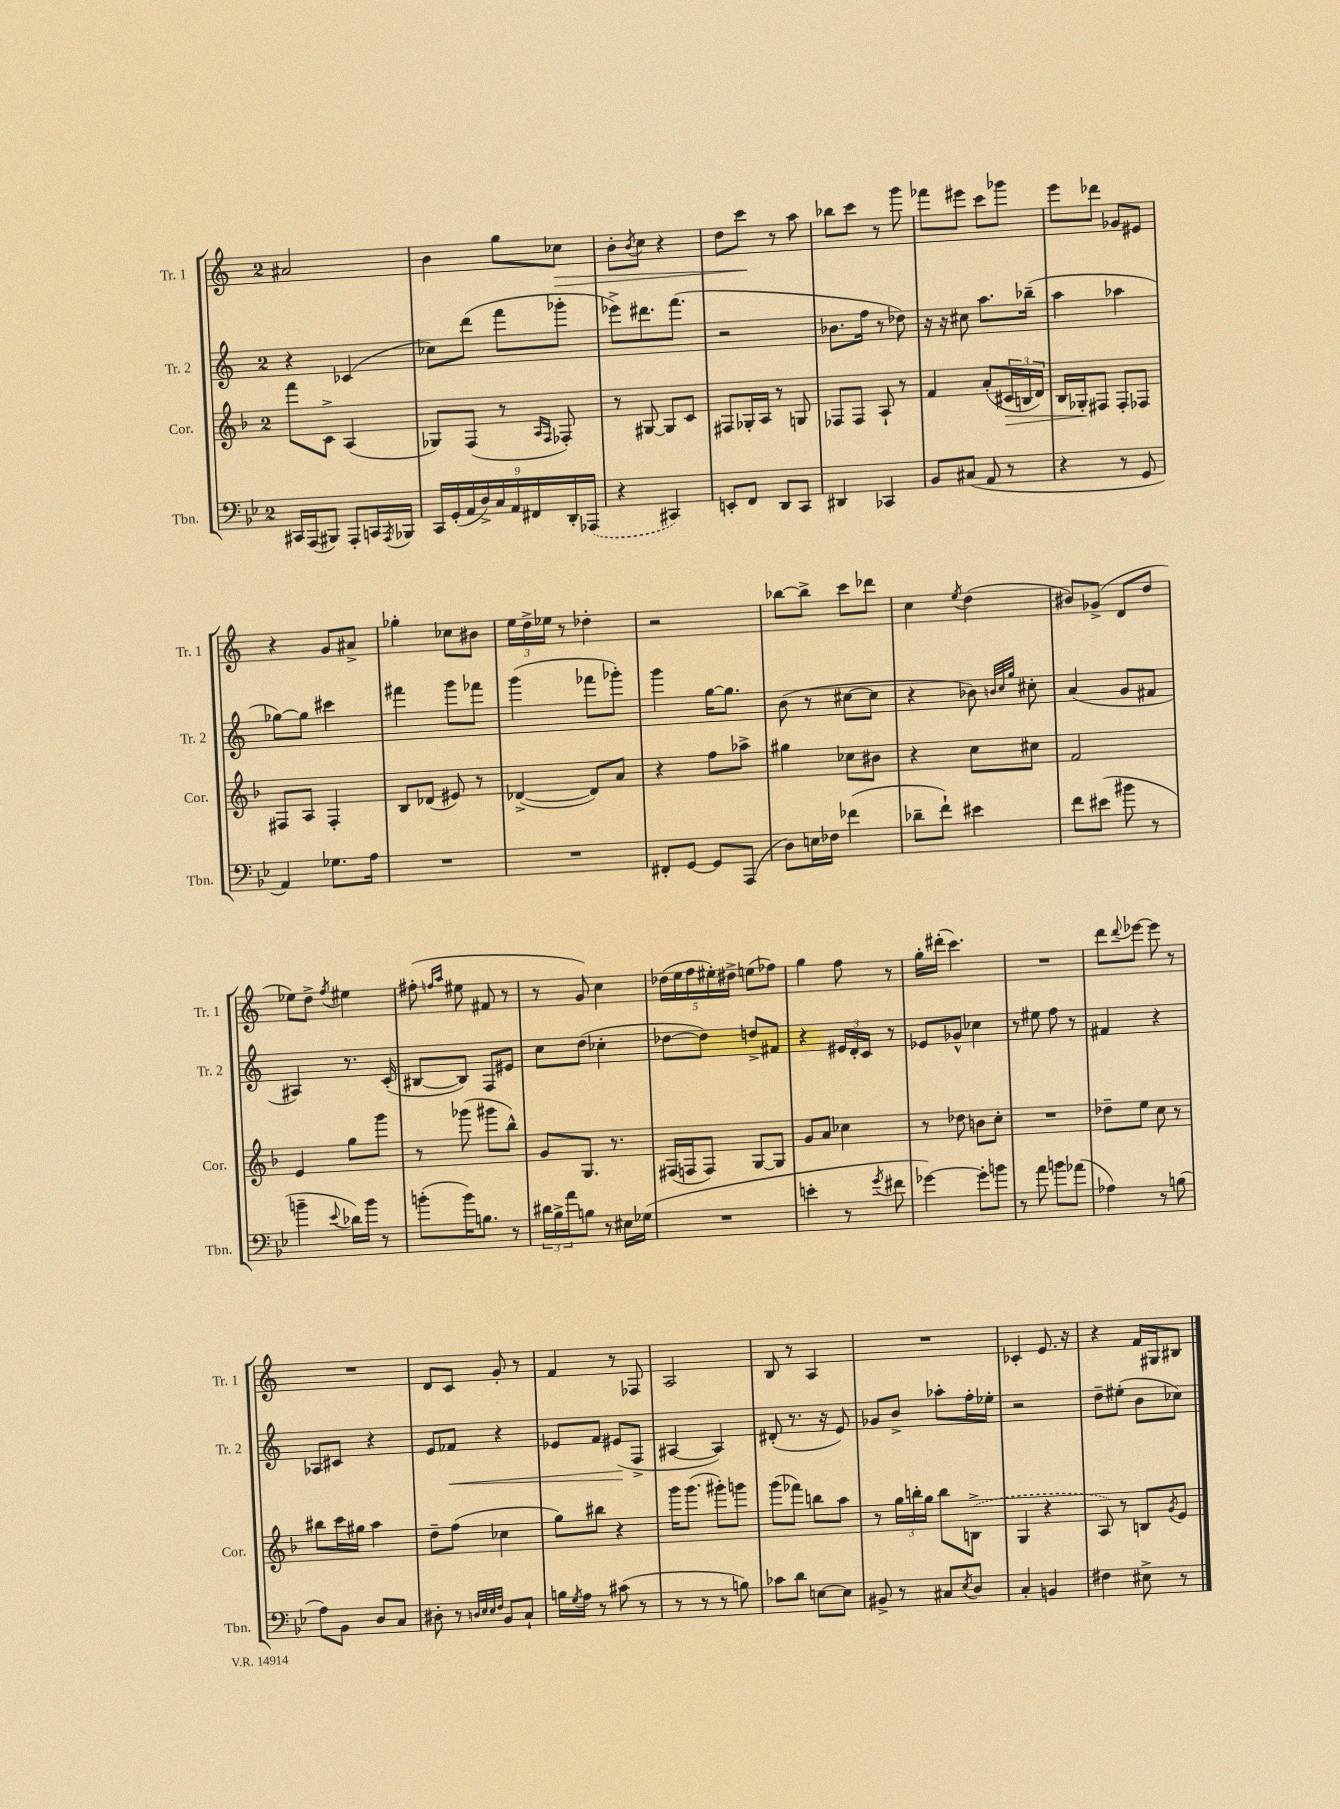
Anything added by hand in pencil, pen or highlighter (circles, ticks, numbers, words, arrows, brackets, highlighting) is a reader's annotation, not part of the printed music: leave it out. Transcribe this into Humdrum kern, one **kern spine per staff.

**kern	**kern	**dynam	**kern	**dynam	**kern	**dynam
*part4	*part3	*part3	*part2	*part2	*part1	*part1
*staff4	*staff3	*staff3	*staff2	*staff2	*staff1	*staff1
*I"Tbn.	*I"Cor.	*	*I"Tr. 2	*	*I"Tr. 1	*
*I'Tbn.	*I'Cor.	*	*I'Tr. 2	*	*I'Tr. 1	*
*clefF4	*clefG2	*	*clefG2	*	*clefG2	*
*k[b-e-]	*k[b-]	*	*k[]	*	*k[]	*
*M2/4	*M2/4	*	*M2/4	*	*M2/4	*
=68	=68	=68	=68	=68	=68	=68
16CC#X/LL	8fff\L	.	4r	.	2a#X/	.
(16AAA/J	.	.	.	.	.	.
8BBB#X/J)	8c^\J	.	.	.	.	.
8AAA'/L	(4A/	.	(4c-X/	.	.	.
16CCn/L	.	.	.	.	.	.
8qAAA/	.	.	.	.	.	.
16BBB-X/JJ	.	.	.	.	.	.
=69	=69	=69	=69	=69	=69	=69
18CC/LL	8G-X/L)	.	8cc-X\L)	.	4b\	.
(18GG'/	.	.	.	.	.	.
18AA/	.	.	.	.	.	.
.	(8F/J	.	(8ddd\J	.	.	.
18D^/)	.	.	.	.	.	.
18C/	.	.	.	.	.	.
.	8r	.	8fff\L	.	8gg\L	.
18AA/	.	.	.	.	.	.
18FF#X/	.	.	.	.	.	.
.	16qqA/LL	.	.	.	.	.
.	16qqF/JJ	.	.	.	.	.
!	!	!	!	!	!	!LO:HP:b
.	8F-X'/)	.	8ggg-X'\J	.	8cc-X\J	>
18DD'/	.	.	.	.	.	.
(18AAA-X/JJ	.	.	.	.	.	.
=70	=70	=70	=70	=70	=70	=70
4r	8r	.	8eee-X^\L)	.	8b'\L	.
.	.	.	.	.	8qb/	.
.	[8G#X/	.	8.ddd#X\	.	8cc\J	.
4CC#X/)	8G#/L]	.	.	.	4r	.
.	.	.	(8.fff\J	.	.	.
.	8c/J	.	.	.	.	.
=71	=71	=71	=71	=71	=71	=71
8EEn'/L	8F#X/L	.	2r	.	8dd\L	.
8FF/J	16G-X'/L	.	.	.	8ccc\J	.
.	16A/JJ	.	.	.	.	.
8DD/L	8r	.	.	.	8r	]
8CC/J	8Gn/	.	.	.	8aa\	.
=72	=72	=72	=72	=72	=72	=72
4DD#X/	8F-X/L	.	8.b-X\L	.	8bb-X\L	.
.	8F-/J	.	.	.	8ccc\J	.
.	.	.	16ff\Jk	.	.	.
4CC-X/	8A`/	.	8r	.	8r	.
.	8r	.	8dd-X\)	.	8ggg\	.
=73	=73	=73	=73	=73	=73	=73
8BB-/L	4f/	.	16r	.	8fff-X\L	.
.	.	.	16r	.	.	.
(8C#X/J	.	.	8cc#X\	.	8eee#X\J	.
8AA/	(8a'/L	.	8.aa\L	.	8ccc\L	.
!	!	!LO:HP:b	!	!	!	!
8r	24c#X/L	>	.	.	8ggg-X\J	.
.	24Bn/	.	.	.	.	.
.	.	.	(16bb-X~\Jk	.	.	.
.	24d/JJ)	.	.	.	.	.
=74	=74	=74	=74	=74	=74	=74
4r	16B-/LL	.	4aa\	.	8eee\L	.
.	16G-X'/J	.	.	.	.	.
.	8F#X/J	]	.	.	8ddd-X\J	.
8r	8F#'/L	.	4aa-X\	.	8g-X/L	.
8GG/	8F-X/J	.	.	.	8e#X/J	.
!!LO:LB:g=z
=75	=75	=75	=75	=75	=75	=75
4AA/)	8F#X/L	.	[8gg-X\L)	.	4r	.
.	8A/J	.	8gg-\J]	.	.	.
8.G-X\L	4F#'/	.	4ccc#X\	.	8g/L	.
.	.	.	.	.	8a#X^/J	.
16A\Jk	.	.	.	.	.	.
=76	=76	=76	=76	=76	=76	=76
2r	8B-/L	.	4fff#X\	.	4gg-X'\	.
.	(8d-X/J	.	.	.	.	.
.	8e#X/)	.	8ggg\L	.	8cc-X\L	.
.	8r	.	8fff-X\J	.	8b#X\J	.
=77	=77	=77	=77	=77	=77	=77
2r	([4d-X^/	.	(4ggg\	.	24ee\LL	.
.	.	.	.	.	24dd^\	.
.	.	.	.	.	24ee-X\JJ	.
.	.	.	.	.	8r	.
.	8d-/L])	.	8fff-X\L	.	4dd-X'\	.
.	8a/J	.	8ggg-X'\J)	.	.	.
=78	=78	=78	=78	=78	=78	=78
8FF#X'/L	4r	.	4ggg\	.	2r	.
[8GG/J	.	.	.	.	.	.
8GG/L]	8ff\L	.	[16gg\KL	.	.	.
.	.	.	8.gg\J]	.	.	.
(8AAA/J	8aa-X^\J	.	.	.	.	.
=79	=79	=79	=79	=79	=79	=79
8D\L)	4gg#X\	.	(8b\	.	[8bb-X\L	.
16En\L	.	.	8r	.	8bb-^\J]	.
16F-X\JJ	.	.	.	.	.	.
(4f-X\	8cc-X\L	.	[8cc#X\L	.	8ccc\L	.
.	8b#X\J	.	8cc#\J]	.	8ddd-X\J	.
=80	=80	=80	=80	=80	=80	=80
8d-X~\L	4r	.	4r	.	4cc\	.
8f`\J)	.	.	.	.	.	.
.	.	.	.	.	8qee/	.
4e#X\	8cc\L	.	8b-X\)	.	(4dd\	.
.	.	.	32qqbn/LLL	.	.	.
.	.	.	32qqcc/	.	.	.
.	.	.	32qqgg/JJJ	.	.	.
.	8cc#X\J	.	8cc#X'\	.	.	.
=81	=81	=81	=81	=81	=81	=81
8f\L	2f/	.	(4a/	.	8b#X/L)	.
(8e#X\J	.	.	.	.	(8g-X^/J	.
8b#X\	.	.	8g/L	.	8d/L	.
8r	.	.	8f#X/J	.	8dd/J	.
!!LO:LB:g=z
=82	=82	=82	=82	=82	=82	=82
4bn~\	4e/	.	4A#X/)	.	8ee-X\L)	.
.	.	.	.	.	8dd^\J	.
8qqe-/	.	.	.	.	8qff/	.
16d-X\LL)	8gg\L	.	8.r	.	4ee#X\	.
16b\JJ	.	.	.	.	.	.
8r	8ggg\J	.	.	.	.	.
.	.	.	(16c'/	.	.	.
=83	=83	=83	=83	=83	=83	=83
(8bn'\L	8r	.	[8B#X/L	.	(8ff#X'\	.
.	.	.	.	.	16qqffn/LL	.
.	.	.	.	.	16qqaa/JJ	.
16b\K)	(8ggg-X\	.	8B#/J])	.	8ee#X\	.
8.Bn\J	.	.	.	.	.	.
.	8ggg#X\L	.	8F/L	.	8f#X/	.
8r	8bb-^^\J)	.	8e#X/J	.	8r	.
=84	=84	=84	=84	=84	=84	=84
24d#X\LL	8g/L	.	8cc\L	.	8r	.
24B-^\	.	.	.	.	.	.
24a\J	.	.	.	.	.	.
8Bn\J	8.G/J	.	(8dd\J	.	8g/)	.
8r	.	.	4cc-X'\	.	4cc\	.
.	8.r	.	.	.	.	.
16E#X\LL	.	.	.	.	.	.
(16G-X\JJ	.	.	.	.	.	.
=85	=85	=85	=85	=85	=85	=85
2r	(16F#X/LL	.	[8dd-X\L	.	(20dd-X\LL	.
.	.	.	.	.	20ee\	.
.	16Fn/J	.	.	.	.	.
.	.	.	.	.	20ff\	.
.	8F/J)	.	8dd-\J])	.	.	.
.	.	.	.	.	20ee#X'\)	.
.	.	.	.	.	20dd#X^\JJ	.
.	[8G/L	.	8ddn^/L	.	(8een\L	.
.	8G/J]	.	8f#X/J	.	8ff-X\J)	.
=86	=86	=86	=86	=86	=86	=86
4en'\	8g/L	.	4r	.	4gg\	.
.	8a/J	.	.	.	.	.
8r	4cc-X\	.	24e#X/LL	.	8ff\	.
.	.	.	24d'/	.	.	.
.	.	.	24c/JJ	.	.	.
8qg/	.	.	.	.	.	.
8f#X\	.	.	8r	.	8r	.
=87	=87	=87	=87	=87	=87	=87
[4g-X\)	8r	.	8e-X/L	.	16gg'\LL	.
.	.	.	.	.	(16ddd#X'\JJ	.
.	8dd-X\	.	8g-X^^/J	.	4.ccc\)	.
8g-'\L]	8bn\L	.	4cc-X\	.	.	.
8bn\J	8cc'\J	.	.	.	.	.
=88	=88	=88	=88	=88	=88	=88
8r	2r	.	8r	.	2r	.
8a\	.	.	8ee#X\	.	.	.
8bn\L	.	.	8ff\	.	.	.
(8a-X\J	.	.	8r	.	.	.
=89	=89	=89	=89	=89	=89	=89
4A-X\)	8dd-X~\L	.	4f#X/	.	8ddd\L	.
.	.	.	.	.	8qqddd/	.
.	8ee\J	.	.	.	[8eee-X\J	.
8r	8cc\	.	4r	.	8eee-\]	.
(8Bn\	8r	.	.	.	8r	.
!!LO:LB:g=z
=90	=90	=90	=90	=90	=90	=90
8A\L)	8bb#X\L	.	8A-X/L	.	2r	.
8BB-\J	16ccc\L	.	8c#X/J	.	.	.
.	16gg#X\JJ	.	.	.	.	.
8D/L	4aa\	.	4r	.	.	.
8C/J	.	.	.	.	.	.
=91	=91	=91	=91	=91	=91	=91
8D#X'\	8dd~\L	.	8e/L	.	8d/L	.
!	!	!	!	!LO:HP:b	!	!
8r	(8ff\J	.	8f-X/J	<	8c/J	.
32qqDn/LLL	.	.	.	.	.	.
32qqE-/	.	.	.	.	.	.
32qqE-/	.	.	.	.	.	.
32qqF/JJJ	.	.	.	.	.	.
8BB-/L	4cc-X\	.	4r	.	8g'/	.
8C`/J	.	.	.	.	8r	.
=92	=92	=92	=92	=92	=92	=92
16Bn\LL	8gg\L)	.	8e-X/L	.	4f/	.
8qG/	.	.	.	.	.	.
16A\JJ	.	.	.	.	.	.
8r	8bb#X\J	.	8f/J	.	.	.
(8c#X\	4r	.	(8e#X/L	.	8r	.
8r	.	.	8F^/J	[	8F-X/	.
=93	=93	=93	=93	=93	=93	=93
8r	16ggg\KL	.	[4A#X/	.	2A/	.
.	(8.ggg\J	.	.	.	.	.
8r	.	.	.	.	.	.
8r	8ggg#X'\L)	.	4A#/])	.	.	.
8Bn\)	8gggn\J	.	.	.	.	.
=94	=94	=94	=94	=94	=94	=94
8c-X\L	(8ggg\L	.	(8d#X'/	.	8B/	.
8d\J	8fff-X\J)	.	8.r	.	8r	.
[8En\L	8bbn\L	.	.	.	4A/	.
.	.	.	16r	.	.	.
8E\J]	8aa\J	.	8e/)	.	.	.
=95	=95	=95	=95	=95	=95	=95
8BB#X^/	8r	.	8g-X/L	.	2r	.
8r	24gg\LL	.	8b^/J	.	.	.
.	24bbn'\	.	.	.	.	.
.	24gg\JJ	.	.	.	.	.
8C#X/L	8bb\L	.	8aa-X'\L	.	.	.
8qE-/	.	.	.	.	.	.
8D/J	(8Bn^\J	.	16ff'\L	.	.	.
.	.	.	16ee-X'\JJ	.	.	.
=96	=96	=96	=96	=96	=96	=96
4C'/	4G/	.	2r	.	4c-X'/	.
4BBn/	4r	.	.	.	8.e/	.
.	.	.	.	.	16r	.
=97	=97	=97	=97	=97	=97	=97
4F#X\	8A/)	.	8dd~\L	.	4r	.
.	8r	.	(8ee#X'\J	.	.	.
8E#X^\	8Bn/L	.	8b\L	.	16f/LL	.
.	.	.	.	.	16G#X/J	.
.	8qg/	.	.	.	.	.
8r	8e/J	.	8cc-X\J)	.	8B#X/J	.
==	==	==	==	==	==	==
*-	*-	*-	*-	*-	*-	*-
